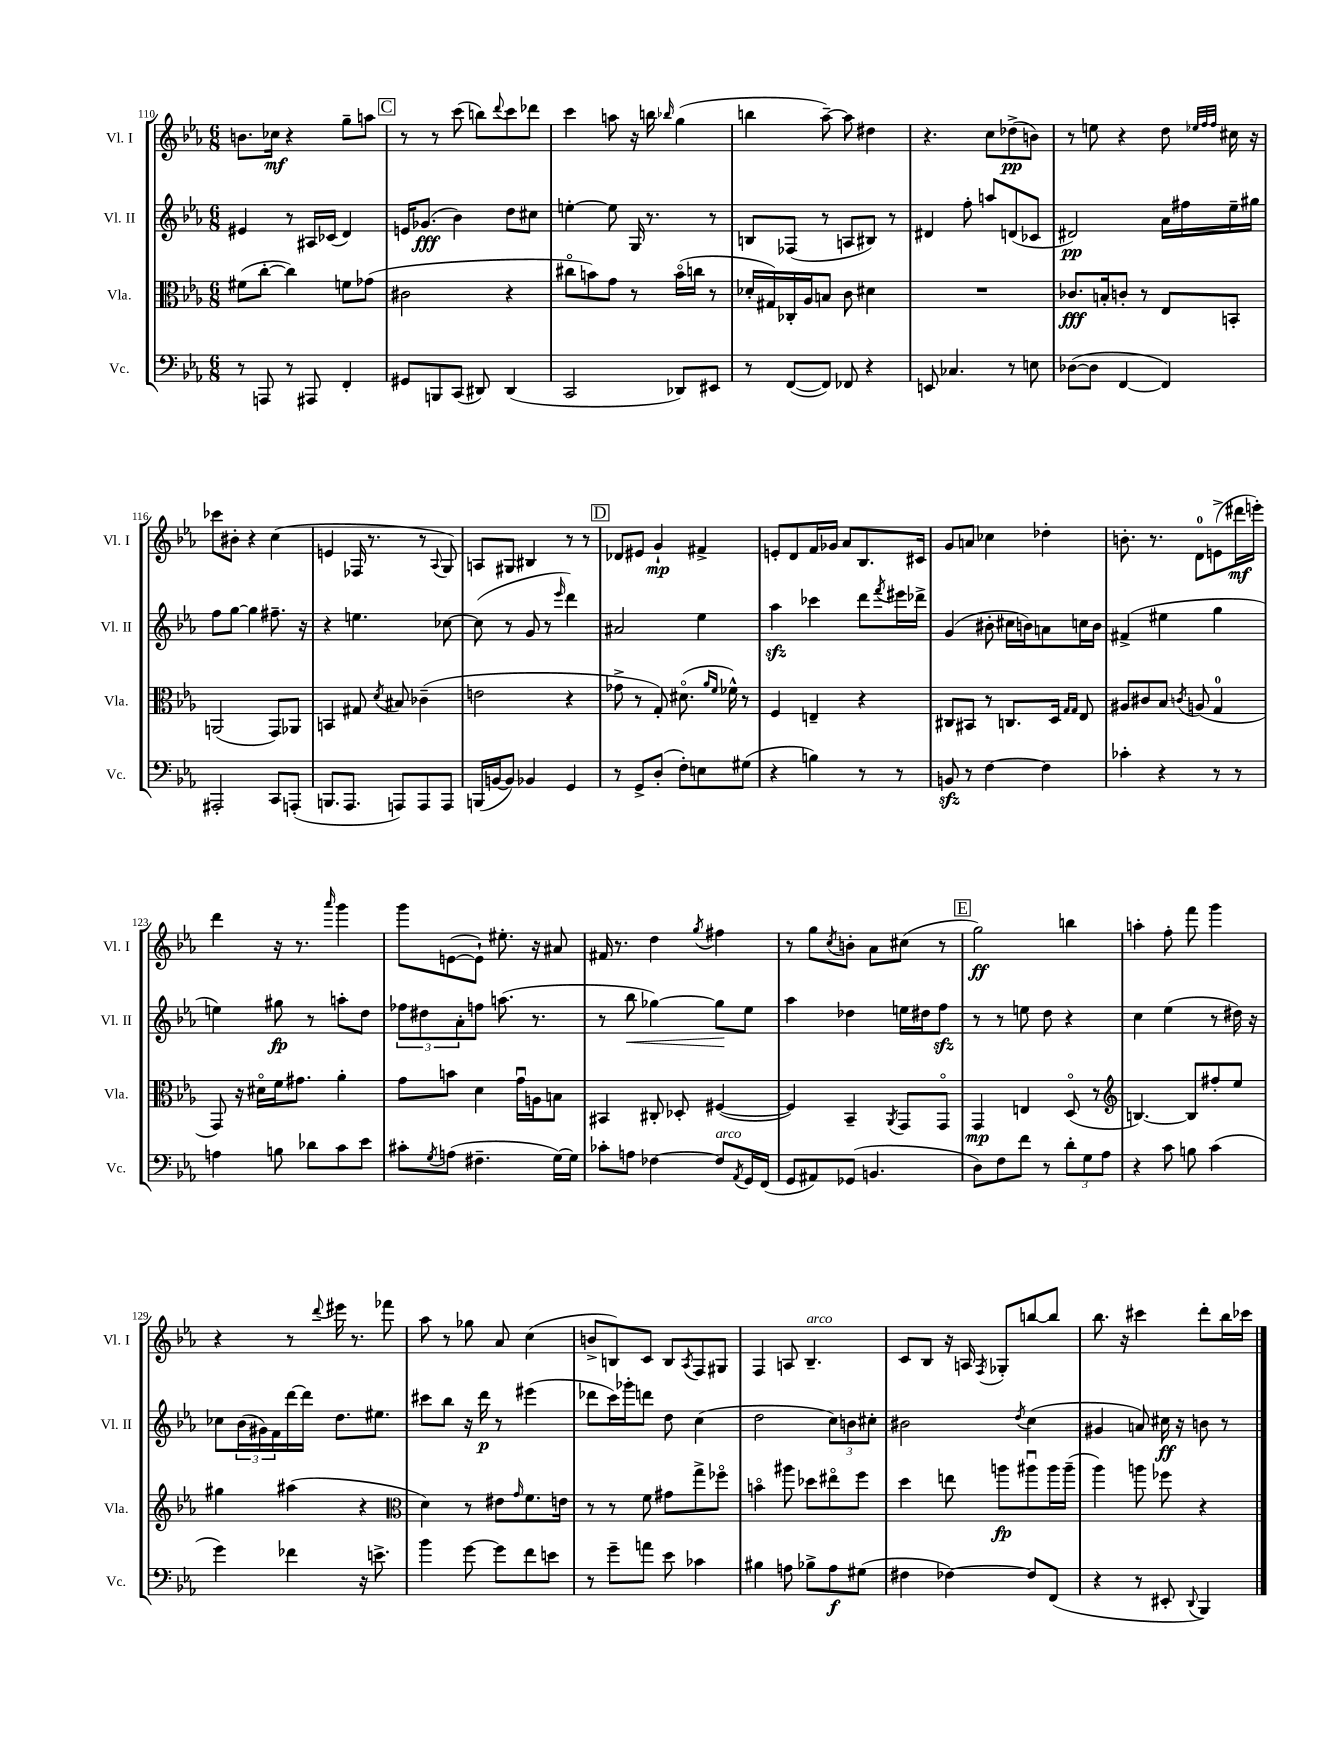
<<
\new StaffGroup <<
\new Staff = "s0" \with { instrumentName = "Vl. I" shortInstrumentName = "Vl. I" } {
    \clef treble \key ees \major \numericTimeSignature \time 6/8
    b'8. ces''16\mf r4 g''8-- a''8 |
    \mark \markup { \box "C" } r8 r8 c'''8( b''8) \appoggiatura { d'''8 } c'''8 des'''8 |
    c'''4 a''8 r16 b''16 \grace { bes''16 } g''4( |
    b''4 aes''8~--) aes''8 dis''4 |
    r4. c''8 des''8->\pp( b'8) |
    r8 e''8 r4 d''8 \grace { ees''32 f''32 f''32 } cis''16 r16 |
    ces'''8 bis'8-. r4 c''4( |
    e'4 fes16 r8. r8 \appoggiatura { aes8 } g8) |
    a8 gis8 bis4 r8 r8 |
    \mark \markup { \box "D" } des'8 eis'8 g'4-!\mp fis'4-> |
    e'8-. d'8 f'16 ges'16 aes'8 bes8. cis'16 |
    g'8 a'8 ces''4 des''4-. |
    b'8.-. r8. d'8-0 e'8->( dis'''16\mf e'''16-.) |
    d'''4 r16 r8. \grace { aes'''16 } g'''4 |
    g'''8 e'8~( e'8-!) eis''8.-. r16 ais'8 |
    fis'16 r8. d''4 \acciaccatura { g''8 } fis''4 |
    r8 g''8 \acciaccatura { c''8 } b'8-. aes'8 cis''8( r8 |
    \mark \markup { \box "E" } g''2\ff) b''4 |
    a''4-. f''8-. f'''8 g'''4 |
    r4 r8 \appoggiatura { d'''8 } eis'''16 r8. fes'''8 |
    aes''8 r8 ges''8 aes'8 c''4( |
    b'8-> b8) c'8 b8 \acciaccatura { aes8 } f8 gis8 |
    f4 a8 bes4.--^\markup { \italic "arco" } |
    c'8 bes8 r16 a16 \acciaccatura { f8 } ges8-. b''8~ b''8 |
    bes''8. r16 cis'''4 d'''8-. bes''16 ces'''16 \bar "|." |
}
\new Staff = "s1" \with { instrumentName = "Vl. II" shortInstrumentName = "Vl. II" } {
    \clef treble \key ees \major \numericTimeSignature \time 6/8
    eis'4 r8 ais16 ces'16( d'4) |
    \mark \markup { \box "C" } e'16 ges'8.\fff( bes'4) d''8 cis''8 |
    e''4~-. e''8 g16 r8. r8 |
    b8 fes8( r8 a8 bis8) r8 |
    dis'4 f''8-. a''8 d'8( ces'8 |
    dis'2\pp) aes'16 fis''16 ees''16-- gis''16 |
    f''8 g''8~ g''4 fis''8.-- r16 |
    r4 e''4. ces''8~ |
    ces''8( r8 g'8 r8 \grace { ees'''16 } d'''4) |
    \mark \markup { \box "D" } ais'2 ees''4 |
    aes''4\sfz ces'''4 d'''8 \acciaccatura { f'''8 } eis'''16 des'''16-> |
    g'4( bis'8-. cis''16 b'16) a'8 c''16 b'16 |
    fis'4->( eis''4 g''4 |
    e''4) gis''8\fp r8 a''8-. d''8 |
    \tuplet 3/2 { fes''8 dis''8 aes'8-. } f''8 a''8.( r8. |
    r8 bes''8\< ges''4~) ges''8\! ees''8 |
    aes''4 des''4 e''16 dis''16 f''8\sfz |
    \mark \markup { \box "E" } r8 r8 e''8 d''8 r4 |
    c''4 ees''4( r8 dis''16) r16 |
    ces''8 \tuplet 3/2 { bes'16( gis'16) f'16 } d'''16~ d'''16 d''8. eis''8. |
    cis'''8 bes''8 r16 d'''16\p r8 eis'''4( |
    des'''8 c'''16) ges'''16-. d'''8 d''8 c''4( |
    d''2 \tuplet 3/2 { c''8) b'8 cis''8-. } |
    bis'2 \acciaccatura { d''8 } c''4( |
    gis'4 a'8) cis''16\ff r16 b'8 r8 \bar "|." |
}
\new Staff = "s2" \with { instrumentName = "Vla." shortInstrumentName = "Vla." } {
    \clef alto \key ees \major \numericTimeSignature \time 6/8
    fis'8( c''8~-. c''4) f'8 ges'8( |
    \mark \markup { \box "C" } cis'2 r4 |
    cis''8\flageolet b'8) g'8 r8 b'16\flageolet( c''16 r8 |
    des'16-. gis16) ces16-. aes16 b8 c'8 dis'4 |
    R2. |
    ces'8.\fff b16-. c'8-. r8 ees8 b,8-. |
    a,2( g,8) aes,8 |
    b,4 gis8 \acciaccatura { d'8 } bis8 ces'4--( |
    e'2 r4 |
    \mark \markup { \box "D" } ges'8-> r8 g8-.) dis'8.\flageolet( \grace { aes'16 f'16 } fes'16-^) r8 |
    f4 e4-- r4 |
    cis8 bis,8 r8 c8. d16 \grace { g16 g16 } ees8 |
    ais8 cis'8 bes8 \acciaccatura { c'8 } a8( g4-0 |
    g,8) r16 dis'16\flageolet f'16 gis'8. aes'4-. |
    g'8 b'8 d'4 g'16\downbow a16 b8 |
    bis,4 cis8-. des8-. fis4~( |
    fis4) bes,4-- \acciaccatura { aes,8 } g,8 g,8\flageolet |
    \mark \markup { \box "E" } g,4\mp e4 d8\flageolet( r8 |
    \clef treble b4.~) b8 fis''8-. ees''8 |
    gis''4 ais''4( r4 |
    \clef alto d'4) r8 eis'8 \grace { g'16 } f'8. e'16 |
    r8 r8 f'8 gis'8 g''8-> fes''8\flageolet |
    b'4\flageolet ais''8 des''8 eis''8\flageolet f''8 |
    d''4 e''8 a''8\fp ais''8\downbow ais''16 ais''16--( |
    aes''4) a''8 fes''8 r4 \bar "|." |
}
\new Staff = "s3" \with { instrumentName = "Vc." shortInstrumentName = "Vc." } {
    \clef bass \key ees \major \numericTimeSignature \time 6/8
    r8 a,,8 r8 ais,,8 f,4-. |
    \mark \markup { \box "C" } gis,8 b,,8 c,8( dis,8) dis,4( |
    c,2 des,8) eis,8 |
    r8 f,8~( f,8) fes,8 r4 |
    e,8 ces4. r8 e8 |
    des8~( des8 f,4~ f,4) |
    ais,,2-. c,8 a,,8-.( |
    b,,8. aes,,8. a,,8) a,,8 a,,8 |
    b,,16( b,16~ b,8) bes,4 g,4 |
    \mark \markup { \box "D" } r8 g,8-> d8-.( f8-.) e8 gis8( |
    r4 b4) r8 r8 |
    b,8\sfz r8 f4~ f4 |
    ces'4-. r4 r8 r8 |
    a4 b8 des'8 c'8 ees'8 |
    cis'8-. \acciaccatura { g8 } a8( fis4.-- g16~) g16 |
    ces'8-. a8 fes4~ fes8^\markup { \italic "arco" } \acciaccatura { aes,8 } g,16 f,16( |
    g,8 ais,8) ges,8( b,4. |
    \mark \markup { \box "E" } d8) f8 f'8 r8 \tuplet 3/2 { d'8-. g8 aes8 } |
    r4 c'8 b8 c'4( |
    g'4) fes'4 r16 e'8.-> |
    bes'4 g'8~ g'8 f'8 e'8 |
    r8 g'8-- a'8 ees'8 ces'4 |
    bis4 a8 bes8-> a8\f gis8( |
    fis4 fes4~) fes8 f,8( |
    r4 r8 eis,8-. \appoggiatura { d,8 } bes,,4) \bar "|." |
}
>>
>>
\layout { \context { \Score currentBarNumber = #110 } }
